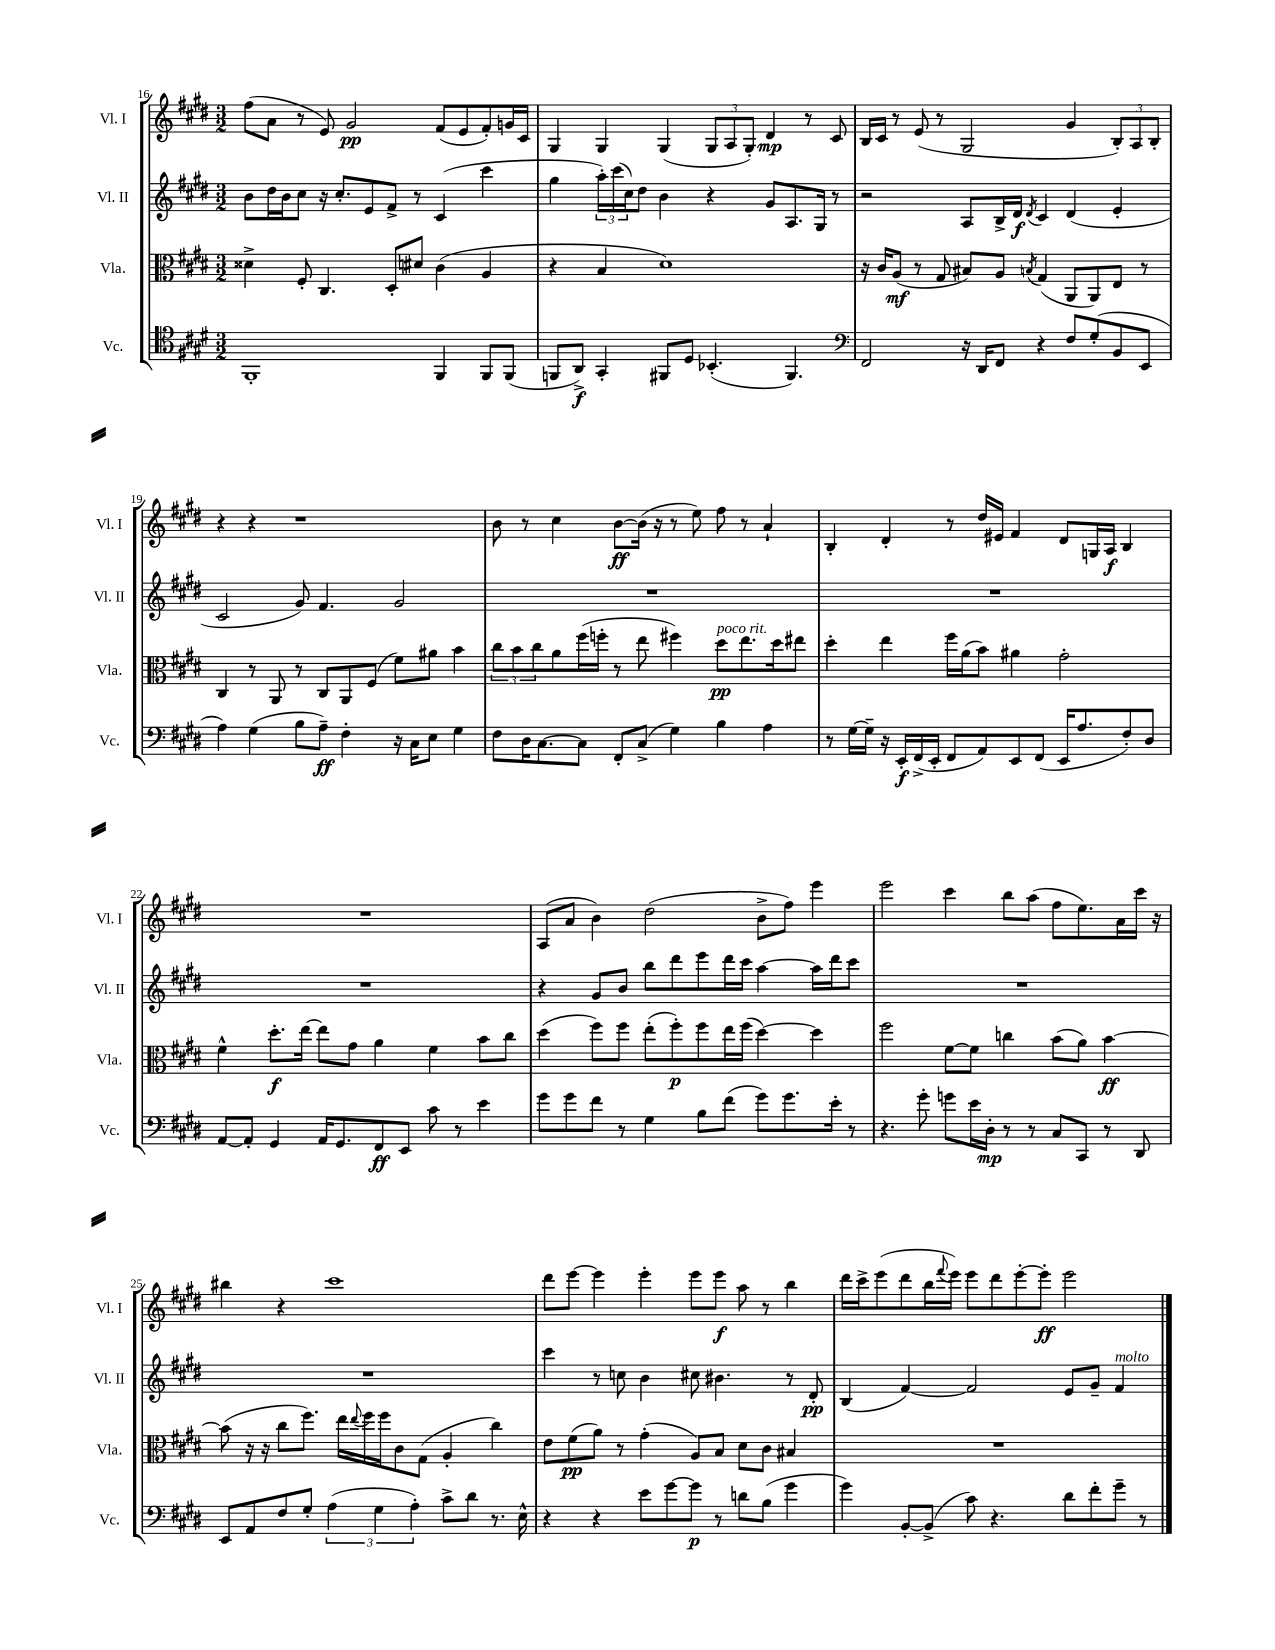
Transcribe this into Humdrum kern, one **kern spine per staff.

**kern	**kern	**kern	**kern
*staff4	*staff3	*staff2	*staff1
*clefC4	*clefC3	*clefG2	*clefG2
*k[f#c#g#d#]	*k[f#c#g#d#]	*k[f#c#g#d#]	*k[f#c#g#d#]
*M3/2	*M3/2	*M3/2	*M3/2
1FF#'	4d##^	8b	(8ff#
.	.	16dd#	8a
.	.	16b	.
.	8F#'	8cc#	8r
.	4.C#	16r	8e)
.	.	8.cc#'	.
.	.	.	2g#
.	.	8e	.
.	8D#'	8f#^	.
.	8d#	8r	.
4FF#	(4c#	(4c#	(8f#
.	.	.	8e
8FF#	4A	4ccc#	8f#')
(8FF#	.	.	16g
.	.	.	16c#
=	=	=	=
8FF	4r	4gg#	4G#
8AA^)	.	.	.
4GG#'	4B	24aa')	4G#
.	.	(24ccc#	.
.	.	24cc#)	.
.	.	8dd#	.
8FF#	1d#)	4b	(4G#
8D#	.	.	.
(4.BB-'	.	4r	12G#
.	.	.	12A
.	.	.	12G#')
.	.	8g#	4d#
4.FF#)	.	8.A	.
.	.	.	8r
.	.	16G#	.
.	.	8r	8c#
=	=	=	=
*clefF4	*	*	*
2FF#	16r	2r	16B
.	16c#	.	16c#
.	(8A	.	8r
.	8r	.	(8e
.	8G#	.	8r
16r	8B#)	8A	2G#
16DD#	.	.	.
8FF#	8A	16B^	.
.	.	16d#	.
.	8qB	8qd#	.
4r	(4G#	4c#	.
8F#	8AA	(4d#	4g#
(8G#'	8AA)	.	.
8BB	8E	4e'	12B')
.	.	.	12A
8EE	8r	.	.
.	.	.	12B'
=	=	=	=
4A)	4C#	2c#	4r
(4G#	8r	.	4r
.	8AA	.	.
8B	8r	8g#)	1r
8A~)	8C#	4.f#	.
4F#'	8AA	.	.
.	(8F#	.	.
16r	8f#)	2g#	.
16C#	.	.	.
8E	8a#	.	.
4G#	4b	.	.
=	=	=	=
8F#	12cc#	1.r	8b
.	12b	.	.
16D#	.	.	8r
.	12cc#	.	.
[8.C#	.	.	.
.	8a	.	4cc#
8C#]	(16ff#	.	.
.	16ff'	.	.
8FF#'	8r	.	[8b
(8C#^	8ee	.	(16b]
.	.	.	16r
4G#)	4ff#)	.	8r
.	.	.	8ee)
4B	8dd#	.	8ff#
.	8.ee	.	8r
4A	.	.	4a`
.	16dd#	.	.
.	8ee#	.	.
=	=	=	=
8r	4dd#'	1.r	4B'
[16G#	.	.	.
16G#~]	.	.	.
16r	4ee	.	4d#'
16EE'	.	.	.
(16FF#^	.	.	.
16EE'	.	.	.
8FF#	16ff#	.	8r
.	(16a	.	.
8AA)	8b)	.	16dd#
.	.	.	16e#
8EE	4a#	.	4f#
(8FF#	.	.	.
16EE	2g#'	.	8d#
8.A	.	.	.
.	.	.	16G
.	.	.	16A
8F#')	.	.	4B
8D#	.	.	.
=	=	=	=
[8AA	4f#^^	1.r	1.r
8AA']	.	.	.
4GG#	8.dd#'	.	.
.	[16ee	.	.
16AA	8ee]	.	.
8.GG#	.	.	.
.	8g#	.	.
8FF#	4a	.	.
8EE	.	.	.
8c#	4f#	.	.
8r	.	.	.
4e	8b	.	.
.	8cc#	.	.
=	=	=	=
8g#	(4dd#	4r	(8A
8g#	.	.	8a
8f#	8ff#)	8g#	4b)
8r	8ff#	8b	.
4G#	(8ee'	8bb	(2dd#
.	8ff#')	8ddd#	.
8B	8ff#	8eee	.
(8f#	16ee	16ddd#	.
.	(16ff#	16ccc#	.
8g#)	[4dd#)	[4aa	8b^
8.g#	.	.	8ff#)
.	4dd#]	16aa]	4eee
16e'	.	16ddd#	.
8r	.	8ccc#	.
=	=	=	=
4.r	2ff#	1.r	2eee
8g#'	.	.	.
8g	[8f#	.	4ccc#
16e	8f#]	.	.
16D#'	.	.	.
8r	4cc	.	8bb
8r	.	.	(8aa
8C#	(8b	.	8ff#
8CC#	8a)	.	8.ee)
8r	[4b	.	.
.	.	.	16a
8DD#	.	.	16ccc#
.	.	.	16r
=	=	=	=
8EE	(8b]	1.r	4bb#
8AA	16r	.	.
.	16r	.	.
8F#	8cc#	.	4r
8G#'	8.ff#)	.	.
(6A	.	.	1ccc#
.	16ee	.	.
.	8qqee	.	.
.	16ff#	.	.
6G#	.	.	.
.	16ff#	.	.
.	8c#	.	.
6A')	.	.	.
.	(8G#	.	.
8c#^	4A'	.	.
8d#	.	.	.
8.r	4cc#)	.	.
16E^^	.	.	.
=	=	=	=
4r	8e	4ccc#	8ddd#
.	(8f#	.	[8eee
4r	8a)	8r	4eee]
.	8r	8cc	.
8e	(4g#'	4b	4eee'
[8g#	.	.	.
8g#]	8A)	8cc#	8eee
8r	8B	4.b#	8eee
8d	8d#	.	8aa
(8B	8c#	.	8r
4g#	4B#	8r	4bb
.	.	8d#'	.
=	=	=	=
4g#)	1.r	(4B	16ddd#
.	.	.	16ccc#^
.	.	.	(8eee
[8BB'	.	[4f#)	8ddd#
(8BB^]	.	.	16bb
.	.	.	8qqfff#
.	.	.	16eee)
8c#)	.	2f#]	8eee
4.r	.	.	8ddd#
.	.	.	[8eee'
.	.	.	8eee']
8d#	.	8e	2eee
8f#'	.	8g#~	.
8g#~	.	4f#	.
8r	.	.	.
==	==	==	==
*-	*-	*-	*-
